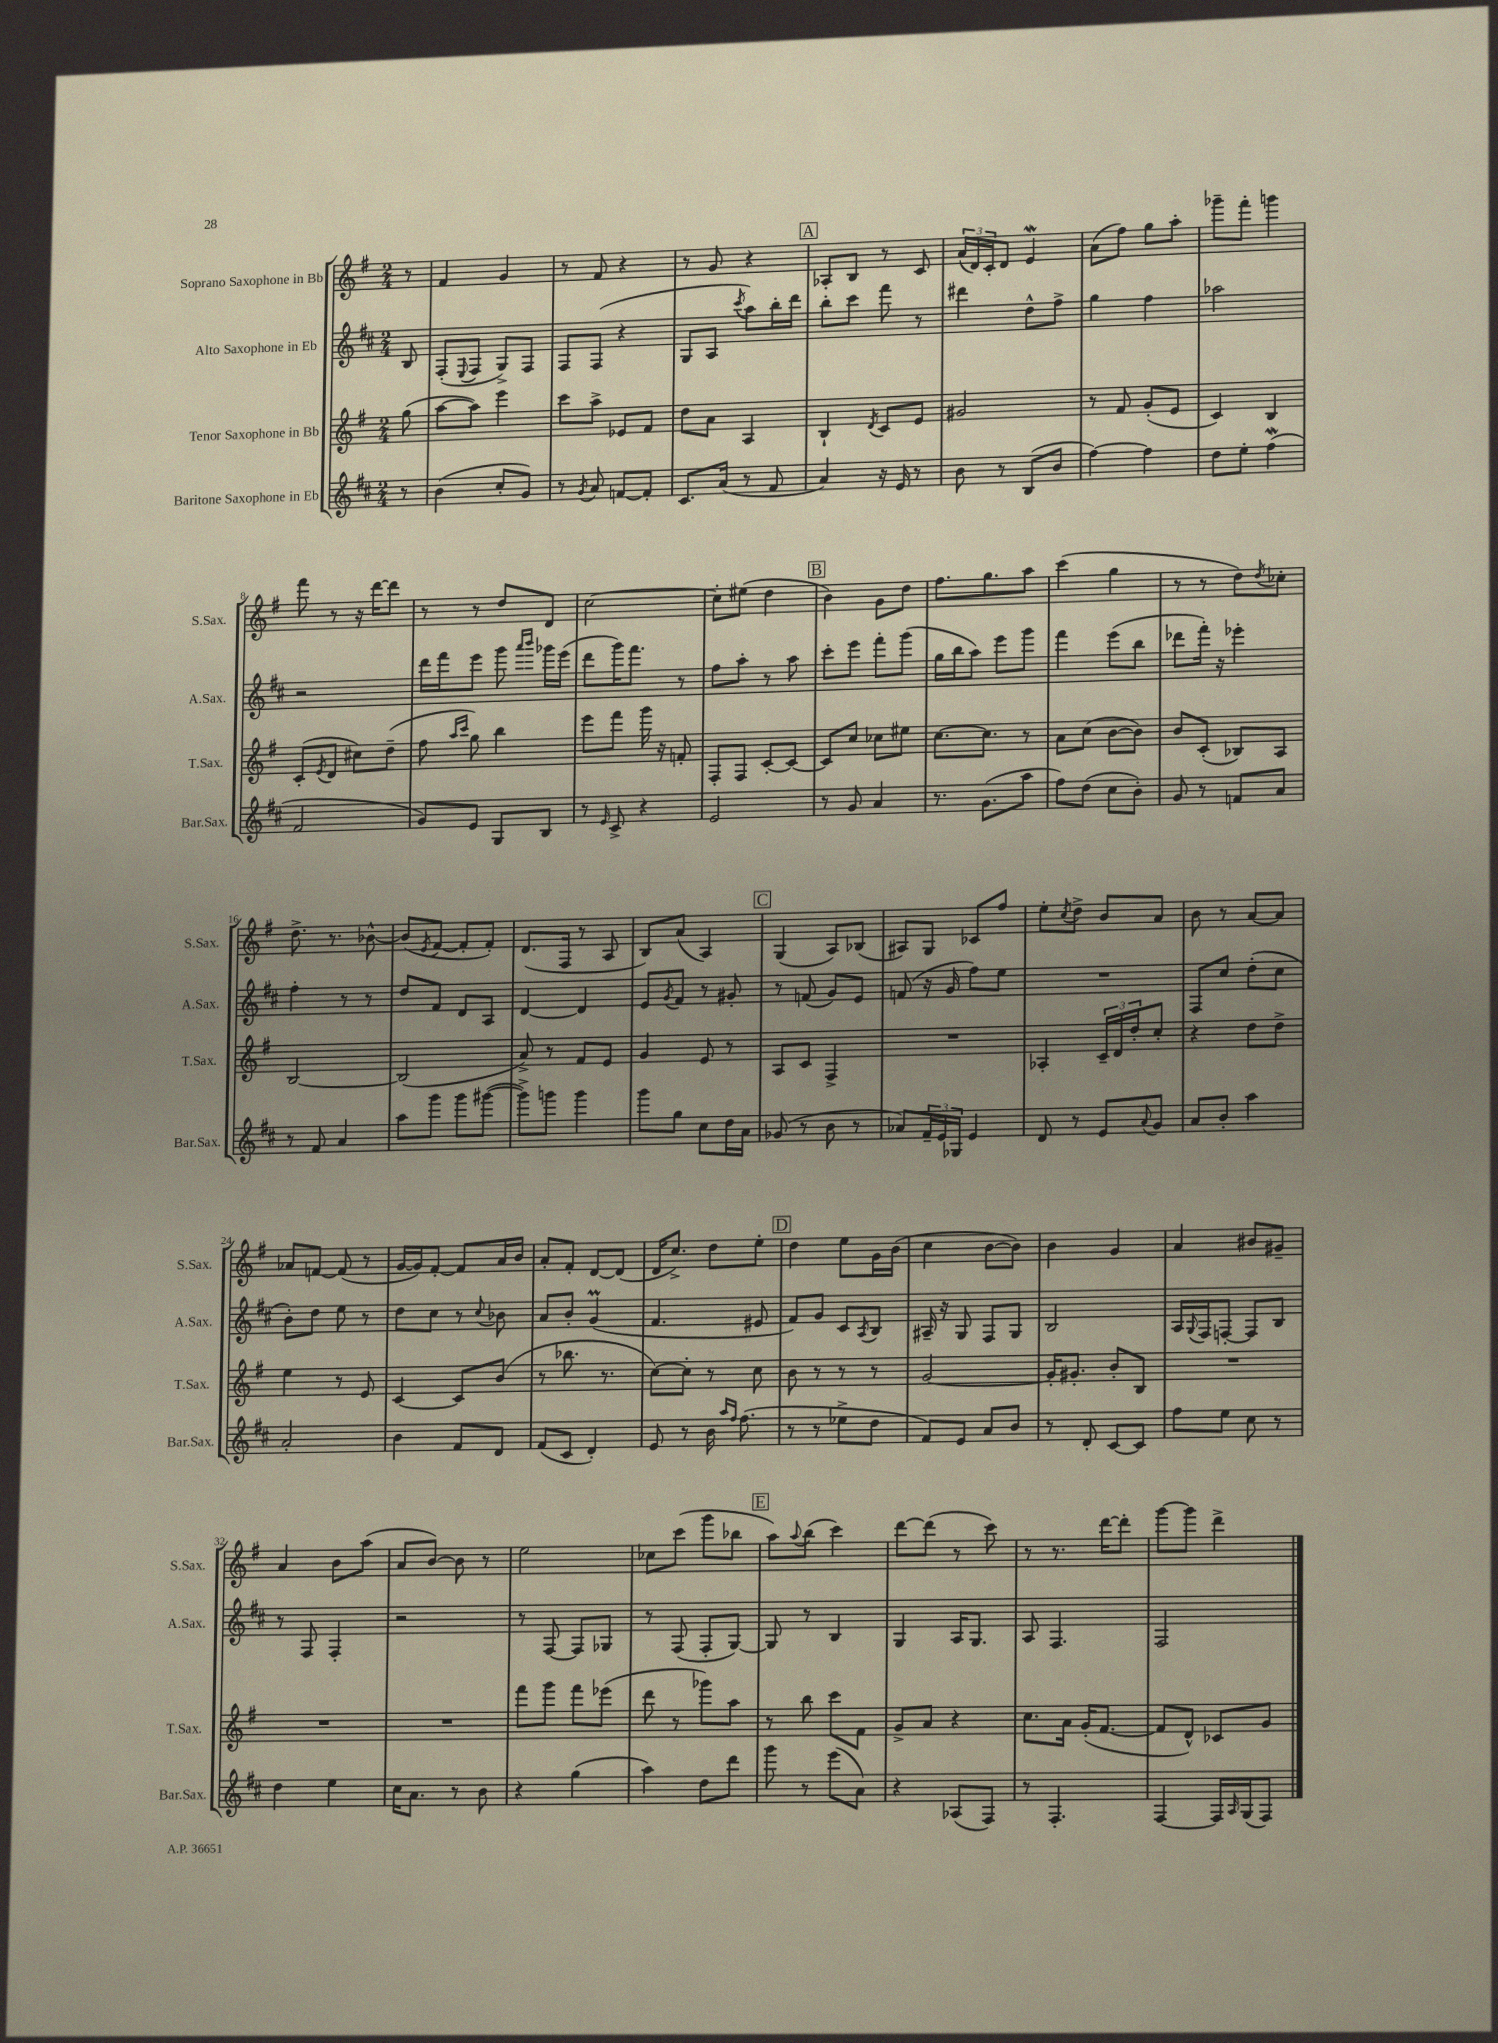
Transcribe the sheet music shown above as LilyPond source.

<<
\new StaffGroup <<
\new Staff = "s0" \with { instrumentName = "Soprano Saxophone in Bb" shortInstrumentName = "S.Sax." } {
    \clef treble \key g \major \numericTimeSignature \time 2/4 \partial 8
    r8 |
    fis'4 g'4 |
    r8 fis'8 r4 |
    r8 g'8 r4 |
    \mark \markup { \box "A" } aes8-. b8 r8 c'8 |
    \tuplet 3/2 { a'16( d'16) c'16-. } d'8 e'4\mordent |
    a'8( fis''8) g''8 a''8-. |
    ges'''8-- fis'''8-. g'''4 |
    fis'''8 r8 r16 d'''16~ d'''8 |
    r8 r8 d''8 d'8 |
    c''2~ |
    c''8-. eis''8( d''4 |
    \mark \markup { \box "B" } b'4) g'8 d''8 |
    fis''8. g''8. a''8 |
    c'''4( g''4 |
    r8 r8 d''8) \acciaccatura { d''8 } ces''8-. |
    d''8.-> r8. bes'8~-^ |
    bes'8( \acciaccatura { e'8 } fis'8~ fis'8-. fis'8-.) |
    d'8.( fis16 r8 a8 |
    b8) a'8( a4) |
    \mark \markup { \box "C" } g4( a8) bes8( |
    ais8) g8 ces'8 fis''8 |
    e''8-. \acciaccatura { c''8 } d''8-> b'8 a'8 |
    b'8 r8 a'8~ a'8 |
    aes'8 f'8~ f'8( r8 |
    g'16~ g'16) fis'8~-. fis'8 a'16 b'16 |
    a'8-. fis'8-. d'8~ d'8( |
    d'16 c''8.->) d''8 e''8-. |
    \mark \markup { \box "D" } d''4 e''8 g'16 b'16( |
    c''4 b'8~ b'8) |
    b'4 g'4 |
    a'4 bis'8 gis'8-- |
    a'4 b'8 a''8( |
    a'8 b'8~) b'8 r8 |
    e''2 |
    ces''8 c'''8( g'''8 bes''8 |
    \mark \markup { \box "E" } a''8) \appoggiatura { a''8 } b''8( c'''4) |
    d'''8~ d'''8( r8 c'''8) |
    r8 r8. d'''16~ d'''8-. |
    g'''8~ g'''8 d'''4-> \bar "|." |
}
\new Staff = "s1" \with { instrumentName = "Alto Saxophone in Eb" shortInstrumentName = "A.Sax." } {
    \clef treble \key d \major \numericTimeSignature \time 2/4 \partial 8
    b8 |
    fis8-.( \appoggiatura { e8 } fis8 g8->) fis8 |
    fis8 fis8( r4 |
    g8 a8 \acciaccatura { cis'''8 } a''8) b''16-. d'''16 |
    \mark \markup { \box "A" } b''8-. cis'''8 fis'''8 r8 |
    dis'''4 d''8-^ fis''8-> |
    g''4 fis''4 |
    aes''2 |
    r2 |
    d'''16 fis'''16 e'''8 g'''8 \grace { a'''16 b'''16 } ges'''16 e'''16( |
    d'''8 g'''16) fis'''8. r8 |
    fis''8 a''8-. r8 a''8 |
    \mark \markup { \box "B" } cis'''8-. e'''8 fis'''8-. g'''8( |
    g''16 b''16 a''8) e'''8 g'''8 |
    fis'''4 e'''8( b''8 |
    des'''8 fis'''16-.) r16 ees'''4-. |
    fis''4-. r8 r8 |
    d''8 fis'8 d'8 a8 |
    d'4~ d'4 |
    e'8 \acciaccatura { g'8 } fis'8 r8 gis'8-. |
    \mark \markup { \box "C" } r8 f'8( g'8) e'8 |
    f'8( r16 g'16 fis''8) e''8 |
    R2 |
    fis8 cis''8 d''8-.( cis''8 |
    b'8-.) d''8 e''8 r8 |
    d''8 cis''8 r8 \appoggiatura { cis''8 } bes'8 |
    a'8 b'8-. g'4\prall( |
    fis'4. eis'8 |
    \mark \markup { \box "D" } fis'8) g'8 cis'8 \acciaccatura { a8 } b8 |
    ais16-- r16 g8 fis8 g8 |
    b2 |
    a16 \appoggiatura { g8 } fis16 f8~-. f8 b8 |
    r8 fis8 fis4-. |
    r2 |
    r8 fis8~ fis8 ges8 |
    r8 fis8( fis8-. g8~) |
    \mark \markup { \box "E" } g8 r8 b4 |
    g4 a16 g8. |
    a8 fis4. |
    fis2 \bar "|." |
}
\new Staff = "s2" \with { instrumentName = "Tenor Saxophone in Bb" shortInstrumentName = "T.Sax." } {
    \clef treble \key g \major \numericTimeSignature \time 2/4 \partial 8
    g''8( |
    a''8~ a''8) e'''4 |
    c'''8 a''8-> ees'8 fis'8 |
    d''8 a'8 a4 |
    \mark \markup { \box "A" } b4-! \acciaccatura { d'8 } c'8 e'8 |
    gis'2 |
    r8 fis'8 g'8-.( e'8 |
    c'4) b4 |
    c'8-.( \acciaccatura { e'8 } d'8 cis''8) d''8--( |
    fis''8 \grace { a''16 c'''16 } g''8) b''4 |
    e'''8 fis'''8 g'''16 r16 f'8-. |
    fis8-. fis8 c'8~-. c'8~ |
    \mark \markup { \box "B" } c'8 c''8 ces''8 eis''8 |
    c''8.~ c''8. r8 |
    a'8 c''8( b'8~ b'8) |
    b'8 c'8-.( bes8) a8 |
    b2~ |
    b2( |
    a'8->) r8 fis'8 e'8 |
    g'4 e'8 r8 |
    \mark \markup { \box "C" } a8 c'8 fis4-> |
    R2 |
    aes4-. \tuplet 3/2 { c'16-- d'16 d''16-. } c''8-. |
    r4 d''8 d''8-> |
    e''4 r8 e'8 |
    c'4~ c'8 b'8( |
    r8 bes''8. r8. |
    c''8~) c''8-. r8 c''8 |
    \mark \markup { \box "D" } b'8 r8 r8 r8 |
    g'2~ |
    g'16-. gis'8.-. b'8-. b8 |
    R2 |
    R2 |
    R2 |
    fis'''8 g'''8 fis'''8 ees'''8( |
    d'''8 r8 ges'''8) a''8 |
    \mark \markup { \box "E" } r8 b''8 c'''8 fis'8 |
    g'8-> a'8 r4 |
    c''8. a'16 g'16-.( fis'8.~ |
    fis'8 d'8-^) ces'8 g'8 \bar "|." |
}
\new Staff = "s3" \with { instrumentName = "Baritone Saxophone in Eb" shortInstrumentName = "Bar.Sax." } {
    \clef treble \key d \major \numericTimeSignature \time 2/4 \partial 8
    r8 |
    b'4( cis''8-. g'8) |
    r8 \acciaccatura { g'8 } a'8 f'8~ f'8-. |
    cis'8. a'16( r8 fis'8 |
    \mark \markup { \box "A" } a'4) r16 e'16 r8 |
    b'8 r8 b8( b'8 |
    fis''4~) fis''4 |
    d''8 e''8-. fis''4\mordent( |
    fis'2 |
    g'8) e'8 g8 b8 |
    r8 \grace { e'16 } cis'8-> r4 |
    e'2 |
    \mark \markup { \box "B" } r8 g'8 a'4 |
    r8. g'8.( a''8 |
    fis''8) d''8( cis''8 b'8-.) |
    g'8 r8 f'8 a'8 |
    r8 fis'8 a'4 |
    a''8 g'''8 g'''8 gis'''8~( |
    gis'''8->) g'''8 g'''4 |
    g'''8 g''8 cis''8 d''16 a'16 |
    \mark \markup { \box "C" } ges'8( r8 b'8 r8 |
    aes'8) \tuplet 3/2 { fis'16-- e'16 ges16 } e'4 |
    d'8 r8 e'8 \appoggiatura { a'8 } g'8 |
    a'8 b'8-. a''4 |
    a'2-. |
    b'4 fis'8 d'8 |
    fis'8( cis'8 d'4-.) |
    e'8 r8 b'16 \grace { a''16 fis''16 } fis''8.( |
    \mark \markup { \box "D" } r8 r8 ees''8-> d''8 |
    fis'8) e'8 a'8 b'8 |
    r8 d'8-. cis'8~ cis'8 |
    fis''8 e''8 cis''8 r8 |
    d''4 e''4 |
    cis''16 a'8. r8 b'8 |
    r4 g''4( |
    a''4) d''8 d'''8 |
    \mark \markup { \box "E" } g'''8 r8 e'''8( a'8) |
    r4 aes8( fis8) |
    r8 fis4.-. |
    fis4~ fis16 \grace { a16 } g16( fis8) \bar "|." |
}
>>
>>
